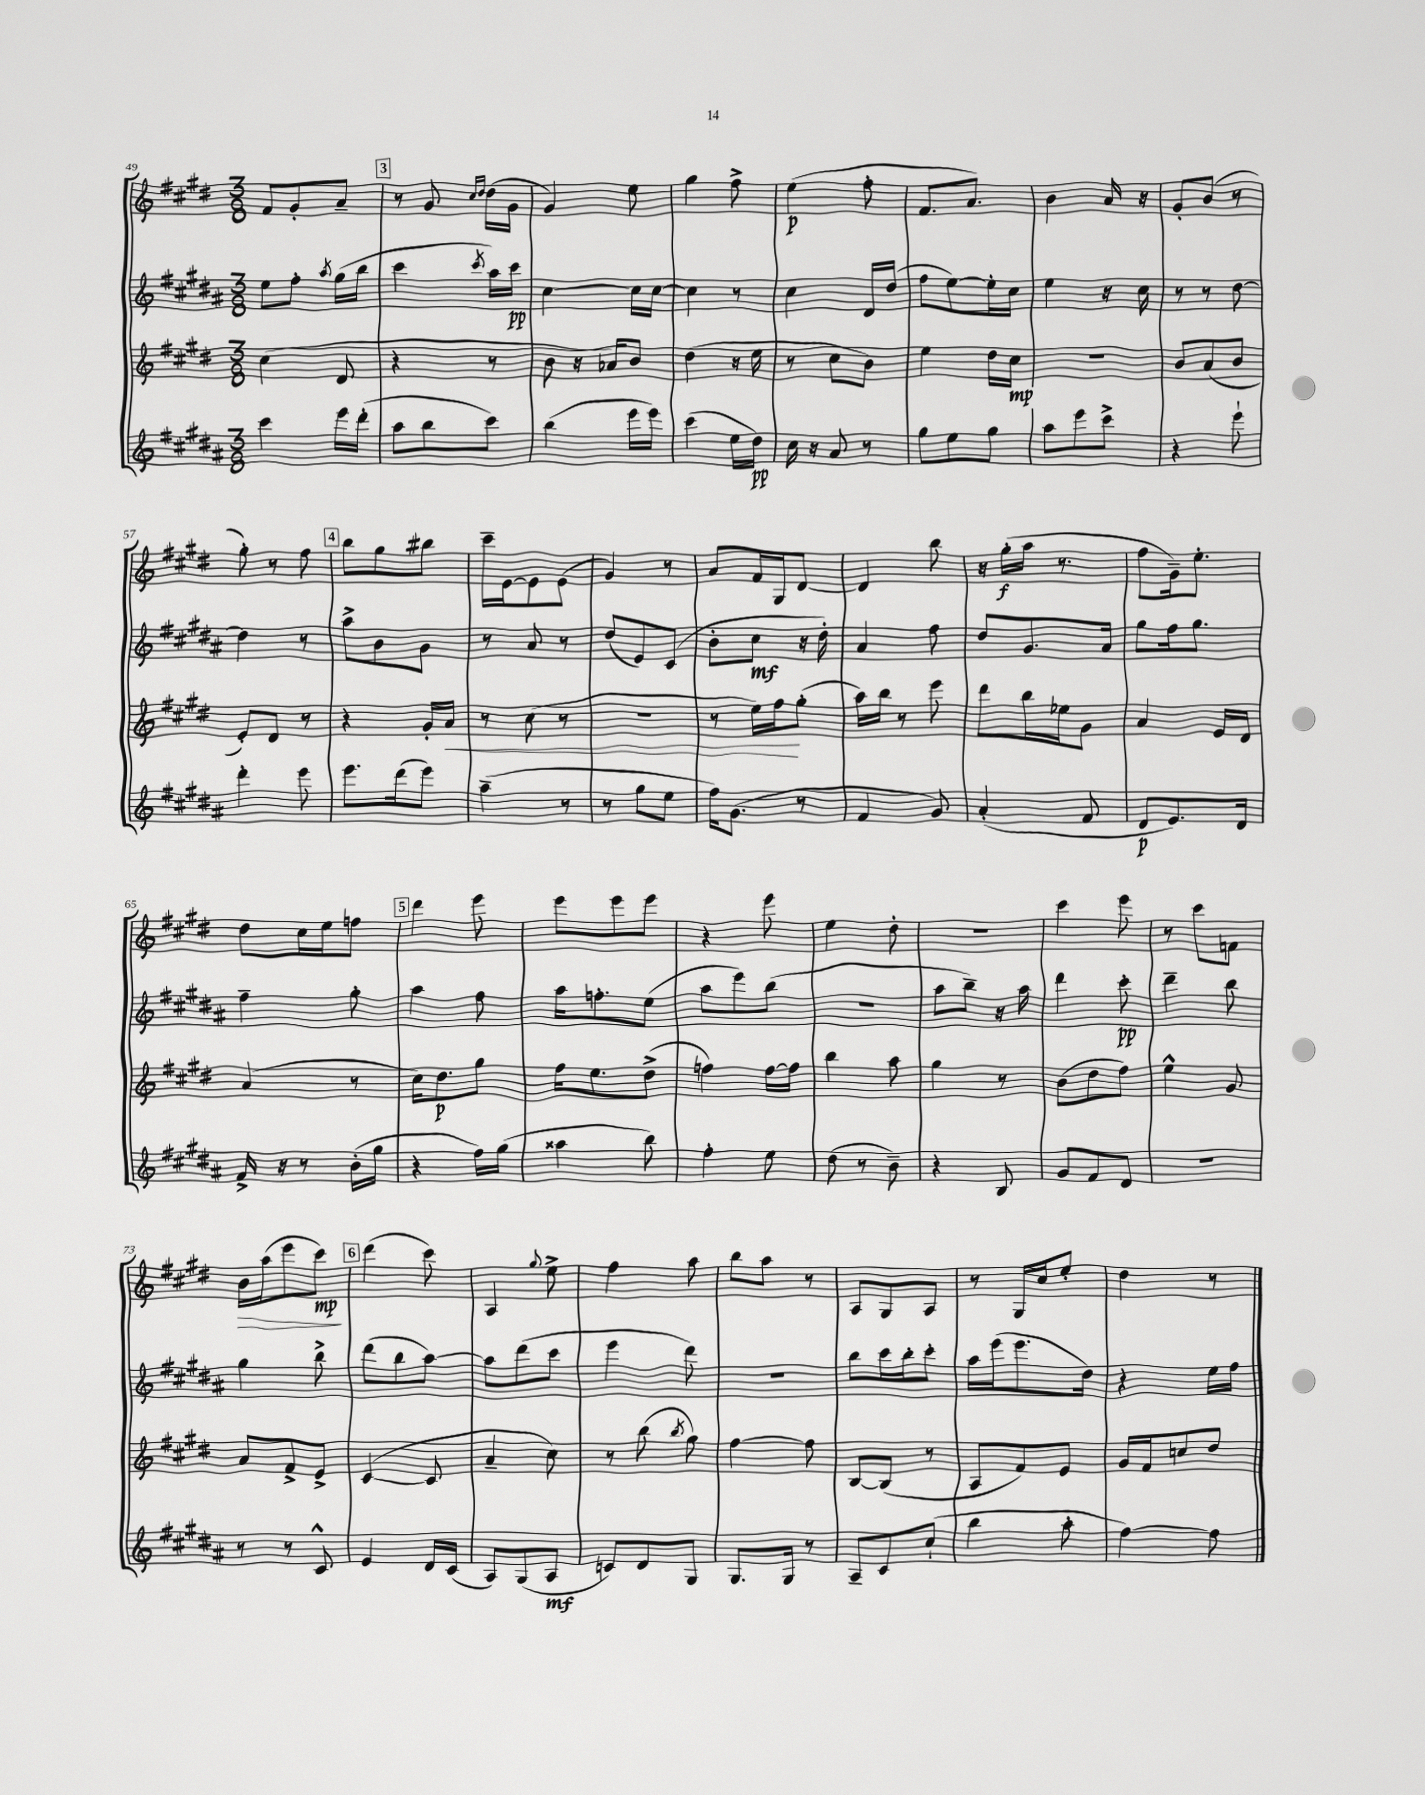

**kern	**kern	**kern	**kern
*staff4	*staff3	*staff2	*staff1
*clefG2	*clefG2	*clefG2	*clefG2
*k[f#c#g#d#a#]	*k[f#c#g#d#]	*k[f#c#g#d#a#]	*k[f#c#g#d#]
*M3/8	*M3/8	*M3/8	*M3/8
4ccc#	(4cc#	8ee	8f#
.	.	8ff#'	8g#'
.	.	8qaa#	.
16eee	8d#	(16gg#	8a~
(16ddd#'	.	16bb	.
=	=	=	=
8aa#	4r	4ccc#	8r
8bb	.	.	8g#
.	.	.	16qqcc#
.	.	8qccc#	16qqdd#
8ccc#)	8r	16aa#)	(16dd#
.	.	16ccc#	16g#
=	=	=	=
(4bb	8b	[4cc#	4g#)
.	16r	.	.
.	16a-)	.	.
16eee	8b	16cc#]	8ee
16eee)	.	[16cc#	.
=	=	=	=
(4ccc#	(4dd#	4cc#]	4gg#
16ee	16r	8r	8ff#^
16dd#)	16ee	.	.
=	=	=	=
16cc#	8r	4cc#	(4ee
16r	.	.	.
8a#	8cc#	.	.
8r	8b)	16d#	8ff#'
.	.	(16dd#	.
=	=	=	=
8gg#	4ee	8ff#	8.f#
8ee	.	[8ee)	.
.	.	.	8.a)
8gg#	16dd#	16ee']	.
.	16cc#	16cc#	.
=	=	=	=
8aa#	4.r	4ee	4b
8eee	.	.	.
8ccc#^	.	16r	16a
.	.	16cc#	16r
=	=	=	=
4r	8b	8r	8g#'
.	(8a	8r	(8b
8eee`	8b	[8dd#	8r
=	=	=	=
4ddd#'	8e')	4dd#]	8gg#')
.	8d#	.	8r
8eee	8r	8r	8ff#
=	=	=	=
8.eee	4r	8aa#^	8bb
.	.	8b	8gg#
(16ddd#	.	.	.
8eee)	16g#'	8g#	8bb#
.	16a	.	.
=	=	=	=
(4aa#~	8r	8r	16ccc#~
.	.	.	[16e
.	(8cc#	8a#	8e]
8r	8r	8r	(8e
=	=	=	=
8r	4.r	(8dd#	4g#)
8gg#	.	8e)	.
8ee	.	(8c#	8r
=	=	=	=
16ff#)	8r	8b'	8a
(8.g#	.	.	.
.	16ee)	8cc#	16f#
.	16ff#	.	16G#
8r	(8gg#'	16r	[8d#
.	.	16dd#')	.
=	=	=	=
4f#	16aa)	4a#	4d#]
.	16bb	.	.
.	8r	.	.
8g#)	8eee	8ff#	8bb
=	=	=	=
(4a#'	8ddd#	8dd#	16r
.	.	.	(16gg#'
.	16bb	8.g#	16aa
.	16ee-	.	8.r
8f#	8g#	.	.
.	.	16a#	.
=	=	=	=
8d#	4a	8gg#	8ff#
8.e)	.	16ff#	16g#~)
.	.	8.gg#	8.ee'
.	16e	.	.
16d#	16d#	.	.
=	=	=	=
16f#^	(4a	4ff#~	8dd#
16r	.	.	.
8r	.	.	16cc#
.	.	.	16ee
(16b'	8r	8gg#'	8ff
16gg#	.	.	.
=	=	=	=
4r	16cc#)	4aa#	4ddd#
.	8.dd#	.	.
16ff#)	8gg#	8ff#	8eee
(16gg#	.	.	.
=	=	=	=
4aa##	16ff#	16aa#	8eee
.	8.ee	8.ff'	.
.	.	.	8eee
8bb)	(8dd#^	(8ee	8eee
=	=	=	=
4ff#'	4ff)	8aa#	4r
.	.	8eee)	.
8ee	[16ff	(8bb	8eee
.	16ff]	.	.
=	=	=	=
(8dd#	4bb	4.r	4ee
8r	.	.	.
8b~)	8aa	.	8dd#'
=	=	=	=
4r	4gg#	8aa#	4.r
.	.	8bb~)	.
8B	8r	16r	.
.	.	16aa#	.
=	=	=	=
8g#	(8b	4ddd#	4ccc#
8f#	8dd#	.	.
8d#	8ff#)	8ccc#'	8eee
=	=	=	=
4.r	4ee^^	4ddd#~	8r
.	.	.	8ccc#
.	8g#	8bb	8f
=	=	=	=
8r	8a	4gg#	16b
.	.	.	(16aa
8r	8f#^	.	8eee
8c#^^	8e^	8bb^	8ccc#)
=	=	=	=
4e	([4c#	(8ddd#	(4ddd#
.	.	8bb	.
16d#	8c#]	[8aa#)	8ccc#)
(16c#	.	.	.
=	=	=	=
8A#)	4a~	8aa#]	4A
(8G#	.	(8ddd#	.
.	.	.	8qqgg#
8A#	8cc#)	8ccc#	8ee^
=	=	=	=
8c)	8r	4eee	4ff#
8d#	(8bb	.	.
.	8qbb	.	.
8G#	8gg#)	8ddd#)	8aa
=	=	=	=
8.G#	[4ff#	4.r	8bb
.	.	.	8aa
16G#	.	.	.
8r	8ff#]	.	8r
=	=	=	=
8A#~	[8B	8bb	8A
8c#	(8B]	16ccc#	8G#
.	.	16bb'	.
(8cc#`	8r	8ccc#'	8A
=	=	=	=
4bb	8A	16aa#	8r
.	.	(16eee	.
.	8f#)	8.eee	16G#
.	.	.	16cc#
8aa#'	8e	.	8ee'
.	.	16dd#)	.
=	=	=	=
[4ff#)	16g#	4r	4dd#
.	16f#	.	.
.	8cc	.	.
8ff#]	8dd#	16ee	8r
.	.	16ff#	.
==	==	==	==
*-	*-	*-	*-
